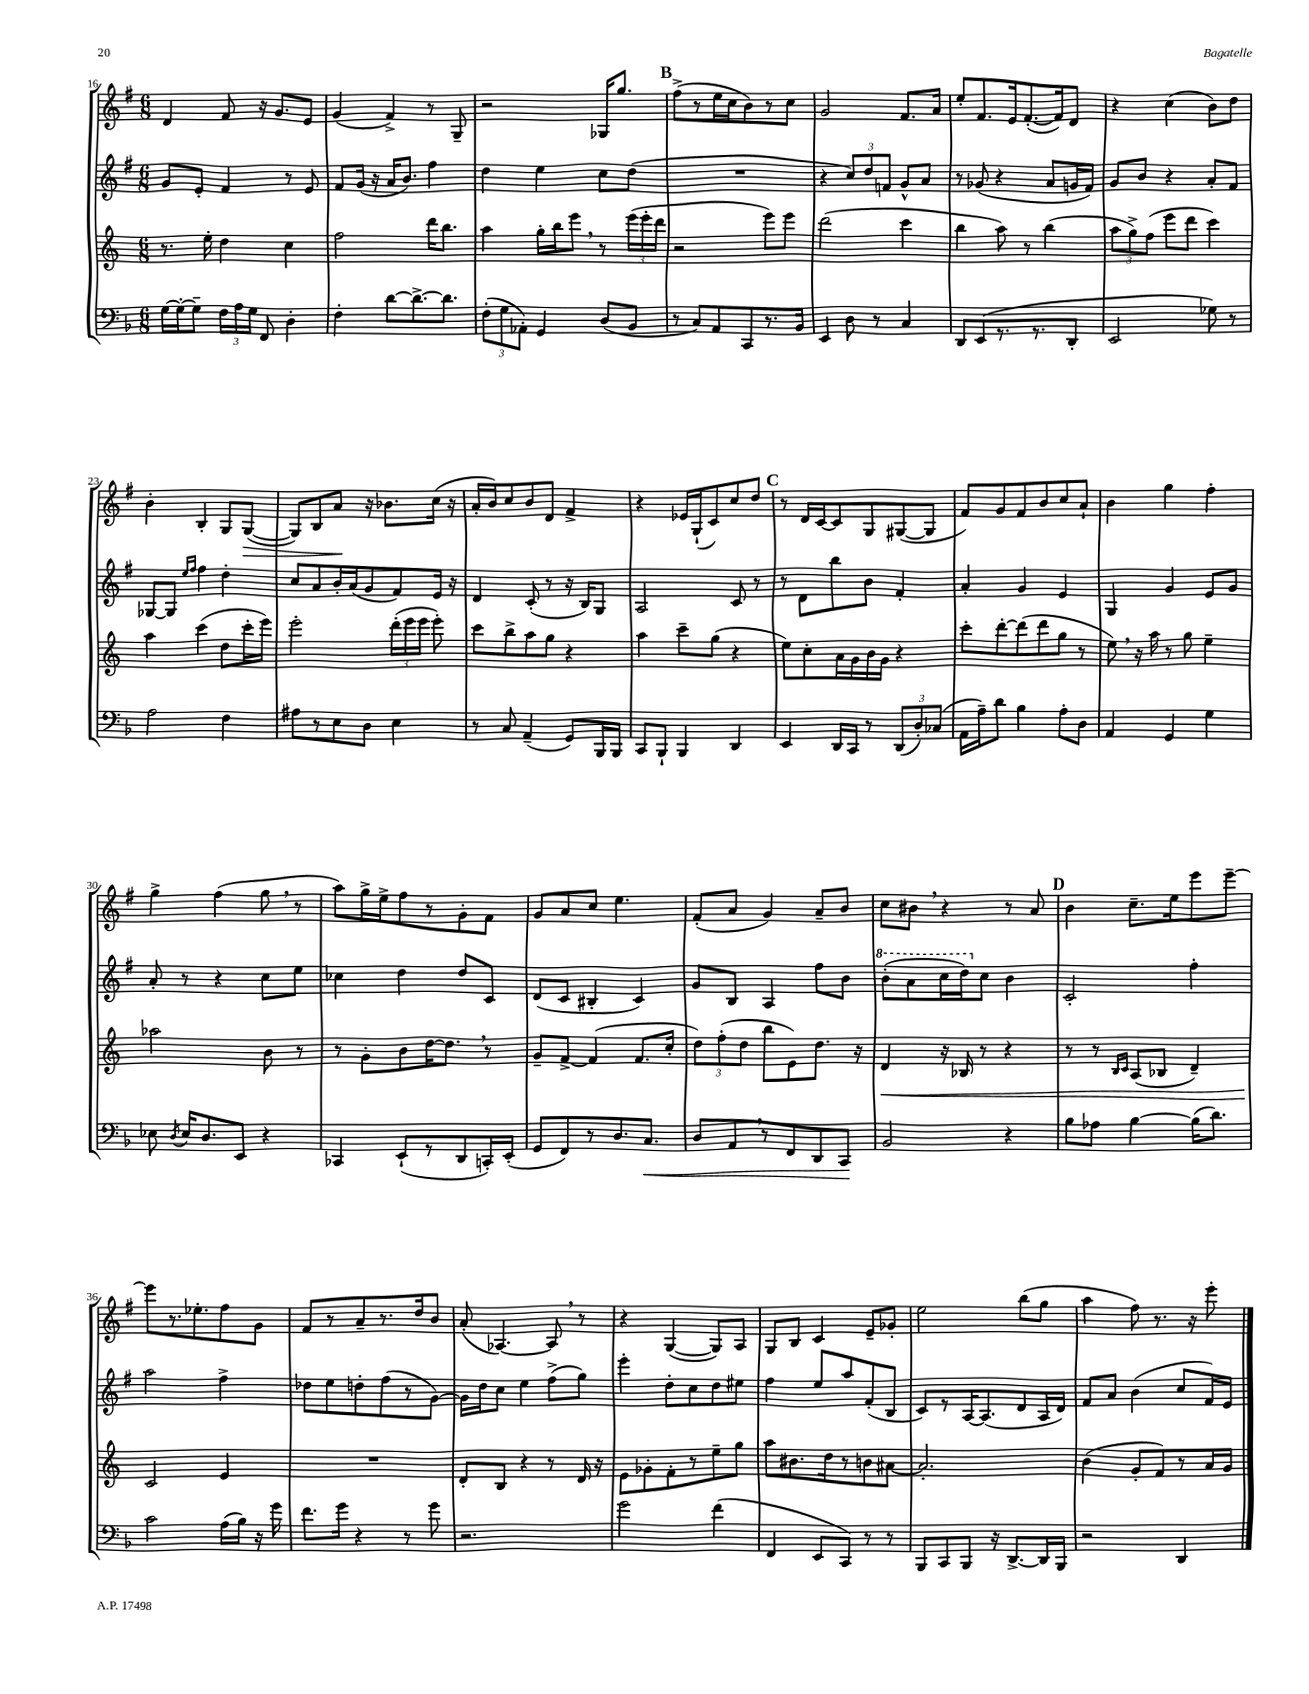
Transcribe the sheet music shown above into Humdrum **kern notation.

**kern	**dynam	**kern	**dynam	**kern	**kern	**dynam
*part4	*part4	*part3	*part3	*part2	*part1	*part1
*staff4	*staff4	*staff3	*staff3	*staff2	*staff1	*staff1
*clefF4	*	*clefG2	*	*clefG2	*clefG2	*
*k[b-]	*	*k[]	*	*k[f#]	*k[f#]	*
*M6/8	*	*M6/8	*	*M6/8	*M6/8	*
=16	=16	=16	=16	=16	=16	=16
[16G\LL	.	8.r	.	8g/L	4d/	.
16G'\J_	.	.	.	.	.	.
8G~\J]	.	.	.	8e'/J	.	.
.	.	16ee'\	.	.	.	.
24F\LL	.	4dd\	.	4f#/	8f#/	.
24A\	.	.	.	.	.	.
24G\JJ	.	.	.	.	.	.
8FF/	.	.	.	.	16r	.
.	.	.	.	.	8.g/L	.
4D'\	.	4cc\	.	8r	.	.
.	.	.	.	8e/	8e/J	.
=17	=17	=17	=17	=17	=17	=17
4F'\	.	2ff\	.	8f#/L	(4g/	.
.	.	.	.	(16g/Jk	.	.
.	.	.	.	16r	.	.
[8d\L	.	.	.	16a/KL	4f#^/)	.
.	.	.	.	8.b/J)	.	.
8.d^\_	.	.	.	.	.	.
.	.	16ddd\KL	.	4ff#\	8r	.
8.d\J]	.	8.bb\J	.	.	.	.
.	.	.	.	.	8G~/	.
=18	=18	=18	=18	=18	=18	=18
(12F'\L	.	4aa\	.	4dd\	2r	.
12G\	.	.	.	.	.	.
12AA-X'\J)	.	.	.	.	.	.
4GG/	.	16gg'\LL	.	4ee\	.	.
.	.	16bb\J	.	.	.	.
.	.	8eee,\J	.	.	.	.
(8D/L	.	8r	.	8cc\L	16G-X/KL	.
.	.	.	.	.	8.gg/J	.
8BB-/J	.	(24eee\LL	.	(8dd\J	.	.
.	.	24eee'\	.	.	.	.
.	.	24ddd\JJ	.	.	.	.
!!LO:REH:place=s1:t=B
=19	=19	=19	=19	=19	=19	=19
8r	.	2r	.	2.r	(8ff#^\L	.
8C/L)	.	.	.	.	8r	.
8AA/	.	.	.	.	16ee\L	.
.	.	.	.	.	16cc\J	.
8CC/	.	.	.	.	8b\)	.
8.r	.	8eee\L)	.	.	8r	.
.	.	8eee\J	.	.	8cc\J	.
16BB-/Jk	.	.	.	.	.	.
=20	=20	=20	=20	=20	=20	=20
4EE/	.	(2ddd\	.	4r	2g/	.
8D\	.	.	.	12cc/L)	.	.
.	.	.	.	12dd/	.	.
8r	.	.	.	.	.	.
.	.	.	.	12fn/J	.	.
4C/	.	4ccc\	.	8g^^/L	8.f#/L	.
.	.	.	.	8a/J	.	.
.	.	.	.	.	16a/Jk	.
=21	=21	=21	=21	=21	=21	=21
8DD/L	.	4bb\	.	8r	8ee'/L	.
(8EE/	.	.	.	(8g-X/	8.f#/	.
8.r	.	8aa\)	.	4r	.	.
.	.	.	.	.	16e/k	.
.	.	8r	.	.	([8.f#'/	.
8.r	.	.	.	.	.	.
.	.	(4bb\	.	8a/L	.	.
.	.	.	.	.	16f#/k])	.
8DD'/J	.	.	.	16gn/L	8d/J	.
.	.	.	.	16f#/JJ)	.	.
=22	=22	=22	=22	=22	=22	=22
2EE/	.	12aa\L	.	8g/L	4r	.
.	.	12gg^\)	.	.	.	.
.	.	.	.	8b/J	.	.
.	.	(12ff\J	.	.	.	.
.	.	8eee\L	.	4r	(4cc\	.
.	.	8ddd\J	.	.	.	.
8G-X\)	.	4ccc\)	.	8a'/L	8b\L)	.
8r	.	.	.	8f#/J	8dd\J	.
!!LO:LB:g=z
=23	=23	=23	=23	=23	=23	=23
2A\	.	4aa\	.	[8G-X/L	4b'\	.
.	.	.	.	8G-/J]	.	.
.	.	.	.	16qqee/LL	.	.
.	.	.	.	16qqff#/JJ	.	.
.	.	(4ccc\	.	4ff#\	4B'/	.
4F\	.	8dd\L	.	4dd'\	8G/L	.
!	!	!	!	!	!	!LO:HP:b
.	.	16ccc'\L	.	.	([8G/J	>
.	.	16eee\JJ)	.	.	.	.
=24	=24	=24	=24	=24	=24	=24
8A#X\L	.	2eee'\	.	8cc/L	8G/L])	.
8r	.	.	.	8a/	8B/	.
8E\	.	.	.	16b'/L	8a/J	.
.	.	.	.	(16a/J	.	.
8D\J	.	.	.	8g/	16r	]
.	.	.	.	.	8.b-X\L	.
4E\	.	(24ddd'\LL	.	8f#/)	.	.
.	.	24eee\	.	.	.	.
.	.	24eee\JJ	.	.	.	.
.	.	8eee'\)	.	16e/Jk	(16cc\Jk	.
.	.	.	.	16r	16r	.
=25	=25	=25	=25	=25	=25	=25
8r	.	8ccc\L	.	4d/	16a'/LL	.
.	.	.	.	.	16b/J)	.
8C/	.	8bb^\	.	.	8cc/	.
(4AA~/	.	8aa\	.	(8c'/	8b/	.
.	.	8gg\J	.	8r	8d/J	.
8GG/L)	.	4r	.	16r	4f#^/	.
.	.	.	.	16B/KL)	.	.
16BBB-/L	.	.	.	8G/J	.	.
16BBB-/JJ	.	.	.	.	.	.
=26	=26	=26	=26	=26	=26	=26
8CC/L	.	4aa\	.	2A/	4r	.
8BBB-`/J	.	.	.	.	.	.
4BBB-/	.	8ccc~\L	.	.	16e-X/LL	.
.	.	.	.	.	(16G`/J	.
.	.	(8gg\J	.	.	8c/)	.
4DD/	.	4r	.	8c/	8cc/	.
.	.	.	.	8r	8dd/J	.
!!LO:REH:place=s1:t=C
=27	=27	=27	=27	=27	=27	=27
4EE/	.	8ee\L)	.	8r	8r	.
.	.	8cc'\	.	8d\L	16d/LL	.
.	.	.	.	.	[16c/J	.
16DD/LL	.	16a\L	.	8bb\	8c/]	.
16CC/JJ	.	16g\	.	.	.	.
8r	.	16b\	.	8b\J	8G/	.
.	.	16g\JJ	.	.	.	.
(12DD/L	.	4r	.	4f#'/	([8G#X/	.
12D'/)	.	.	.	.	.	.
.	.	.	.	.	8G#/J]	.
(12C-X/J	.	.	.	.	.	.
=28	=28	=28	=28	=28	=28	=28
16AA\LL	.	8ccc'\L	.	4a'/	8f#/L)	.
16A~\J)	.	.	.	.	.	.
8d\J	.	[8ddd'\	.	.	8g/	.
4B-\	.	(8ddd\]	.	4g/	8f#/	.
.	.	8ddd\	.	.	8b/	.
8A'\L	.	8gg\J	.	4e/	8cc/	.
8D\J	.	8r	.	.	8a`/J	.
=29	=29	=29	=29	=29	=29	=29
4AA/	.	8ee,\)	.	4G/	4b\	.
.	.	16r	.	.	.	.
.	.	16aa\	.	.	.	.
4GG/	.	8r	.	4g/	4gg\	.
.	.	8gg\	.	.	.	.
4G\	.	4ee~\	.	8e/L	4ff#'\	.
.	.	.	.	8g/J	.	.
!!LO:LB:g=z
=30	=30	=30	=30	=30	=30	=30
8E-X\	.	2aa-X\	.	8a'/	4gg^\	.
8qD/	.	.	.	.	.	.
16E-/KL	.	.	.	8r	.	.
8.D/	.	.	.	.	.	.
.	.	.	.	4r	(4ff#\	.
8EE/J	.	.	.	.	.	.
4r	.	8b\	.	8cc\L	8gg,\	.
.	.	8r	.	8ee\J	8r	.
=31	=31	=31	=31	=31	=31	=31
4CC-X/	.	8r	.	4cc-X\	8aa\L)	.
.	.	8g'\L	.	.	16gg^\L	.
.	.	.	.	.	16ee^\J	.
(8EE`/L	.	8b\	.	4dd\	8ff#\	.
8r	.	[16dd\K	.	.	8r	.
.	.	8.dd,\J]	.	.	.	.
8DD/	.	.	.	8dd/L	8g'\	.
16CCn'/L)	.	8r	.	8c/J	8f#\J	.
(16EE'/JJ	.	.	.	.	.	.
=32	=32	=32	=32	=32	=32	=32
8GG/L	.	8g~/L	.	(8d/L	8g/L	.
8FF/)	.	[8f^/J	.	8c/J	8a/	.
8r	.	(4f/]	.	4B#X'/	8cc/J	.
8.D/	.	.	.	.	4.ee\	.
.	.	8.f/L	.	4c/)	.	.
!	!LO:HP:b	!	!	!	!	!
8.C/J	<	.	.	.	.	.
.	.	16cc'/Jk	.	.	.	.
=33	=33	=33	=33	=33	=33	=33
8D/L	.	12dd\L)	.	8g/L	(8f#'/L	.
.	.	(12ff'\	.	.	.	.
8AA,/	.	.	.	8B/J	8a/J	.
.	.	12dd\J	.	.	.	.
8r	.	8bb\L	.	4A/	4g/)	.
8FF/	.	8e\)	.	.	.	.
8DD/	.	8.dd\J	.	8ff#\L	8a~/L	.
8CC/J	.	.	.	8b\J	8b/J	.
.	.	16r	.	.	.	.
.	[	.	.	.	.	.
=34	=34	=34	=34	=34	=34	=34
!	!	!	!LO:HP:b	!	!	!
*	*	*	*	*8va	*	*
2BB-/	.	4d/	<	(8bb'\L	8cc\L	.
.	.	.	.	8aa\	8b#X,\J	.
.	.	16r	.	16ccc\L	4r	.
.	.	16B-X/	.	16ddd\J)	.	.
*	*	*	*	*X8va	*	*
.	.	8r	.	8cc\J	.	.
4r	.	4r	.	4b\	8r	.
.	.	.	.	.	8a/	.
!!LO:REH:place=s1:t=D
=35	=35	=35	=35	=35	=35	=35
8B-\L	.	8r	.	2c'/	4b\	.
8A-X\J	.	8r	.	.	.	.
.	.	16qqB/LL	.	.	.	.
.	.	16qqc/JJ	.	.	.	.
[4B-\	.	(8A/L	.	.	8.cc~\L	.
.	.	8B-X/J	.	.	.	.
.	.	.	.	.	16ee\k	.
(16B-\KL]	.	4d~/)	.	4ff#'\	8eee\	.
8.d\J)	.	.	.	.	.	.
.	.	.	.	.	[8eee~\J	.
!!LO:LB:g=z
=36	=36	=36	=36	=36	=36	=36
2c\	.	2c/	.	2aa\	8eee\L]	.
.	.	.	.	.	8.r	.
.	.	.	.	.	8.ee-X'\	.
(16A\LL	.	4e/	[	4ff#^\	8ff#\	.
16B-\JJ)	.	.	.	.	.	.
16r	.	.	.	.	8g\J	.
16g\	.	.	.	.	.	.
=37	=37	=37	=37	=37	=37	=37
8.f\L	.	2.r	.	8dd-X\L	8f#/L	.
.	.	.	.	8ee\	8r	.
16g\Jk	.	.	.	.	.	.
4r	.	.	.	8ddn'\	8a~/	.
.	.	.	.	(8ff#\	8.r	.
8r	.	.	.	8r	.	.
.	.	.	.	.	16dd/k	.
8g\	.	.	.	[8g\J)	8b/J	.
=38	=38	=38	=38	=38	=38	=38
2.r	.	8d'/L	.	16g\LL]	(8a'/	.
.	.	.	.	16dd\J	.	.
.	.	8B/J	.	8cc\J	[4.A-X/)	.
.	.	4r	.	4ee\	.	.
.	.	8r	.	(8ff#^\L	8A-,/]	.
.	.	16d/	.	8gg\J)	8r	.
.	.	16r	.	.	.	.
=39	=39	=39	=39	=39	=39	=39
2g\	.	8e\L	.	4eee'\	4r	.
.	.	8g-X'\	.	.	.	.
.	.	8f'\	.	8dd'\L	([4G/	.
.	.	8r	.	8cc\	.	.
(4f\	.	8ee~\	.	8dd\	8G/L])	.
.	.	8gg\J	.	8ee#X\J	8A/J	.
=40	=40	=40	=40	=40	=40	=40
4FF/	.	8aa\L	.	4ff#\	8G/L	.
.	.	8.b#X\	.	.	8B/J	.
8EE/L	.	.	.	8ee/L	4c/	.
.	.	16dd\k	.	.	.	.
8CC/J)	.	8r	.	8aa/	.	.
8r	.	8bn\	.	(8f#'/	8e~/L	.
8r	.	[8a#X\J	.	8B/J	8g-X'/J	.
=41	=41	=41	=41	=41	=41	=41
8BBB-/L	.	2.a#'/]	.	8c/L)	2ee\	.
8CC/	.	.	.	8r	.	.
8BBB-/J	.	.	.	[16A/K	.	.
.	.	.	.	(8.A/]	.	.
16r	.	.	.	.	.	.
[8.DD^/L	.	.	.	.	.	.
.	.	.	.	8d/	(8bb\L	.
16DD/L]	.	.	.	16A/L	8gg\J	.
16BBB-/JJ	.	.	.	16d/JJ)	.	.
=42	=42	=42	=42	=42	=42	=42
2r	.	(4b\	.	8f#/L	4aa\	.
.	.	.	.	8a/J	.	.
.	.	8g'/L	.	(4b\	8ff#\)	.
.	.	8f/)	.	.	8.r	.
4DD/	.	8r	.	8cc/L	.	.
.	.	.	.	.	16r	.
.	.	16a/L	.	16f#/L)	8eee'\	.
.	.	16g/JJ	.	16e/JJ	.	.
==	==	==	==	==	==	==
*-	*-	*-	*-	*-	*-	*-
